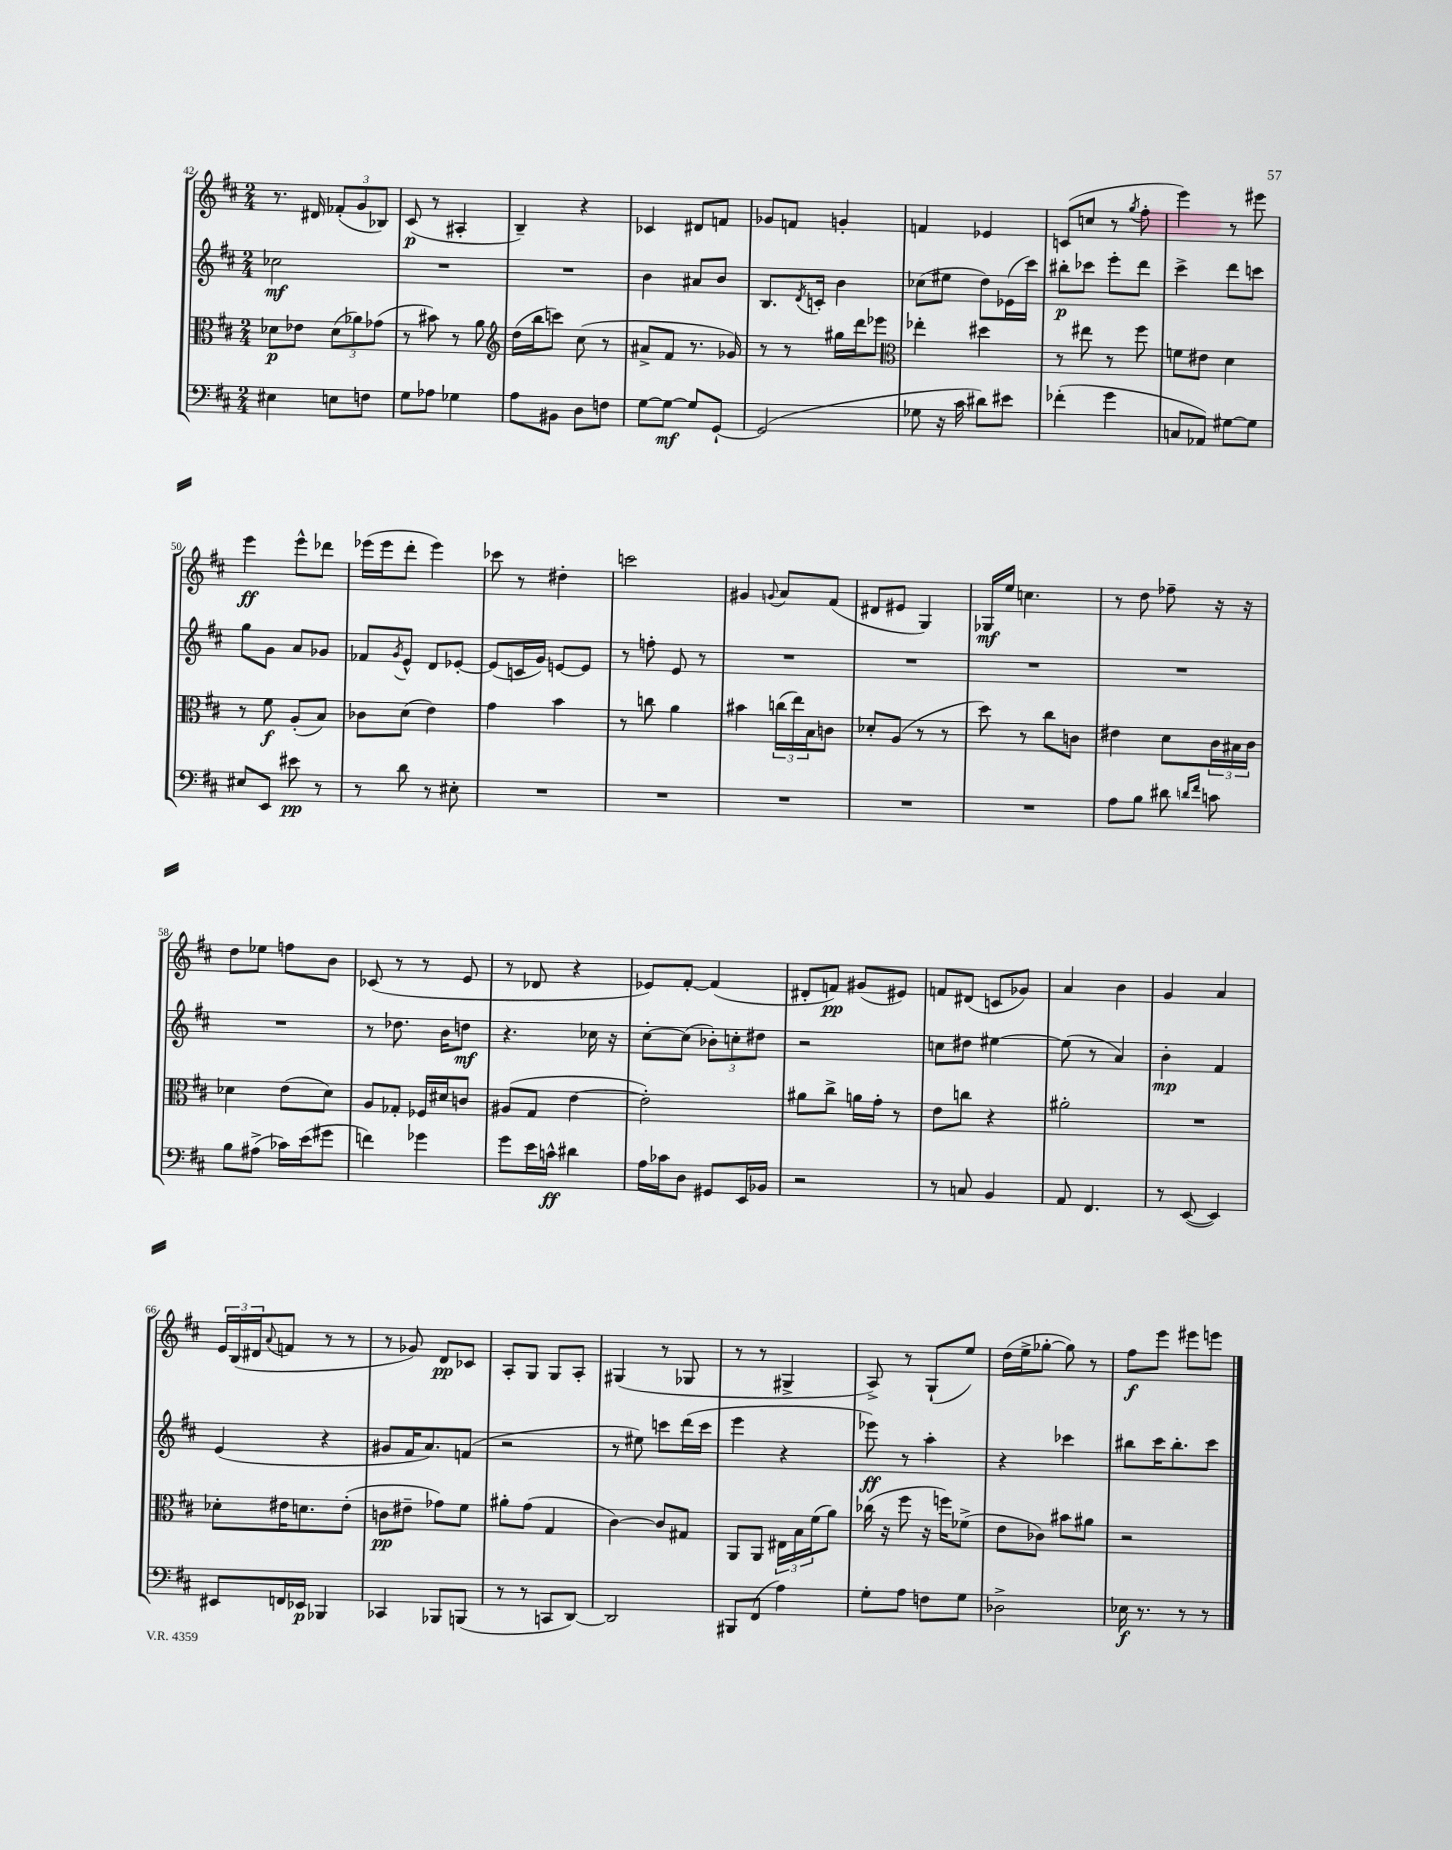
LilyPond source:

<<
\new StaffGroup <<
\new Staff = "s0" {
    \clef treble \key d \major \numericTimeSignature \time 2/4
    r8. dis'16 \tuplet 3/2 { fes'8-.( g'8 bes8) } |
    cis'8\p( r8 ais4-. |
    b4--) r4 |
    ces'4 dis'8 f'8 |
    ges'8 f'8 g'4-. |
    f'4 ees'4 |
    c'8( c''8 r8 \acciaccatura { g''8 } fis''8-. |
    e'''4) r8 eis'''8 |
    e'''4\ff e'''8-^ des'''8 |
    ees'''16( ees'''16 d'''8-. ees'''4) |
    ces'''8 r8 dis''4-. |
    c'''2 |
    gis'4 \appoggiatura { g'8 } a'8 fis'8( |
    dis'8 eis'8 g4) |
    ges16\mf e''16 c''4. |
    r8 d''8 fes''8-- r16 r16 |
    d''8 ees''8 f''8 b'8 |
    ces'8( r8 r8 e'8 |
    r8 des'8 r4 |
    ees'8) fis'8~-. fis'4( |
    dis'8-. f'8\pp) gis'8( eis'8) |
    f'8 dis'8( c'8 ges'8) |
    a'4 b'4 |
    g'4 a'4 |
    \tuplet 3/2 { e'16 b16( dis'16 } \appoggiatura { a'8 } f'8 r8 r8 |
    r8 ges'8) d'8\pp ces'8 |
    a8-. g8 g8 a8-. |
    gis4( r8 ges8 |
    r8 r8 gis4-> |
    a8->) r8 g8-!( e''8) |
    d''16( e''16-> ges''8~-. ges''8) r8 |
    fis''8\f e'''8 eis'''8 e'''8 \bar "|." |
}
\new Staff = "s1" {
    \clef treble \key d \major \numericTimeSignature \time 2/4
    ces''2\mf |
    R2 |
    R2 |
    b'4 ais'8 b'8 |
    b8. \acciaccatura { d'8 } c'16-. b'4 |
    ces''8( eis''8 d''8) ees'16( cis'''16) |
    bis''8-.\p ces'''8 e'''8-. d'''8 |
    cis'''4-> d'''8 c'''8 |
    g''8 g'8 a'8 ges'8 |
    fes'8 \acciaccatura { g'8 } e'8-^ d'8 ees'8~-. |
    ees'8( c'16 g'16) e'8~ e'8 |
    r8 f''8-. e'8 r8 |
    R2 |
    R2 |
    R2 |
    R2 |
    R2 |
    r8 des''8. b'16 d''8\mf |
    r4. ces''16 r16 |
    cis''8~-. cis''8( \tuplet 3/2 { bes'8-.) c''8-. dis''8 } |
    r2 |
    c''8 dis''8 eis''4~ |
    eis''8( r8 a'4) |
    b'4-.\mp fis'4 |
    e'4( r4 |
    gis'8 fis'16 a'8.) f'8( |
    r2 |
    r8 eis''8) c'''8 d'''16( c'''16 |
    e'''4 r4 |
    ees'''8\ff) r8 a''4-. |
    r4 ces'''4 |
    bis''8 cis'''16 bis''8.-. cis'''8 \bar "|." |
}
\new Staff = "s2" {
    \clef alto \key d \major \numericTimeSignature \time 2/4
    des'8\p ees'8 \tuplet 3/2 { des'8( aes'8) ges'8( } |
    r8 bis'8) r8 a'8 |
    \clef treble d''16( b''16 c'''8) cis''8( r8 |
    ais'8-> fis'8 r8. ges'16) |
    r8 r8 gis''16 d'''16 ees'''8 |
    \clef alto ees''4-. dis''4 |
    r8 eis''8 r8 fis''8 |
    f'8 eis'8 d'4 |
    r8 fis'8\f a8-.( b8) |
    ces'8 d'8( e'4) |
    g'4 b'4 |
    r8 c''8 a'4 |
    bis'4 \tuplet 3/2 { c''16( e''16) b16 } c'8 |
    des'8-. a8( r8 r8 |
    d''8) r8 cis''8 c'8 |
    eis'4 d'8 \tuplet 3/2 { cis'16 bis16 cis'16 } |
    des'4 e'8( des'8) |
    a8 ges8-. fes16 dis'16 c'8 |
    ais8( g8 e'4~ |
    e'2-.) |
    ais'8 cis''8-> a'16 g'16-. r8 |
    e'8 c''8 r4 |
    ais'2-. |
    R2 |
    des'8-. eis'16 d'8. eis'8-.( |
    c'8\pp eis'8-- ges'8) fis'8 |
    ais'8-. g'8( g4 |
    cis'4~) cis'8 gis8 |
    a,8 a,8 \tuplet 3/2 { eis16 b16 fis'16( } a'8) |
    ces''16( r16 fis''8 r16 f''16) fes'8->( |
    e'8 ces'8) bis'8 ais'8 |
    r2 \bar "|." |
}
\new Staff = "s3" {
    \clef bass \key d \major \numericTimeSignature \time 2/4
    eis4 e8 f8 |
    g8 aes8 ges4 |
    a8 bis,8 d8 f8 |
    g8~ g8~\mf g8 g,8~-! |
    g,2( |
    ges8 r16 cis'16 dis'8) eis'8 |
    fes'4-.( g'4 |
    c8 aes,8) gis8~ gis8 |
    eis8 e,8 eis'8\pp r8 |
    r8 d'8 r8 eis8-. |
    R2 |
    R2 |
    R2 |
    R2 |
    R2 |
    a8 b8 dis'8 \grace { d'16 fis'16 } c'8 |
    b8 ais8->( ces'16) e'16( gis'8 |
    f'4) ges'4 |
    g'8 e'16 c'16-^\ff dis'4 |
    a16 ces'16 d8 gis,8 e,16 bes,16 |
    r2 |
    r8 c8 b,4 |
    a,8 fis,4. |
    r8 e,8~( e,4) |
    eis,8 f,16 ees,16\p bes,,4 |
    ces,4 bes,,8 b,,8( |
    r8 r8 c,8 d,8~) |
    d,2 |
    bis,,8 fis,8( a4) |
    g8-. a8 f8 g8 |
    des2-> |
    ees16\f r8. r8 r8 \bar "|." |
}
>>
>>
\layout { \context { \Score currentBarNumber = #42 } }
